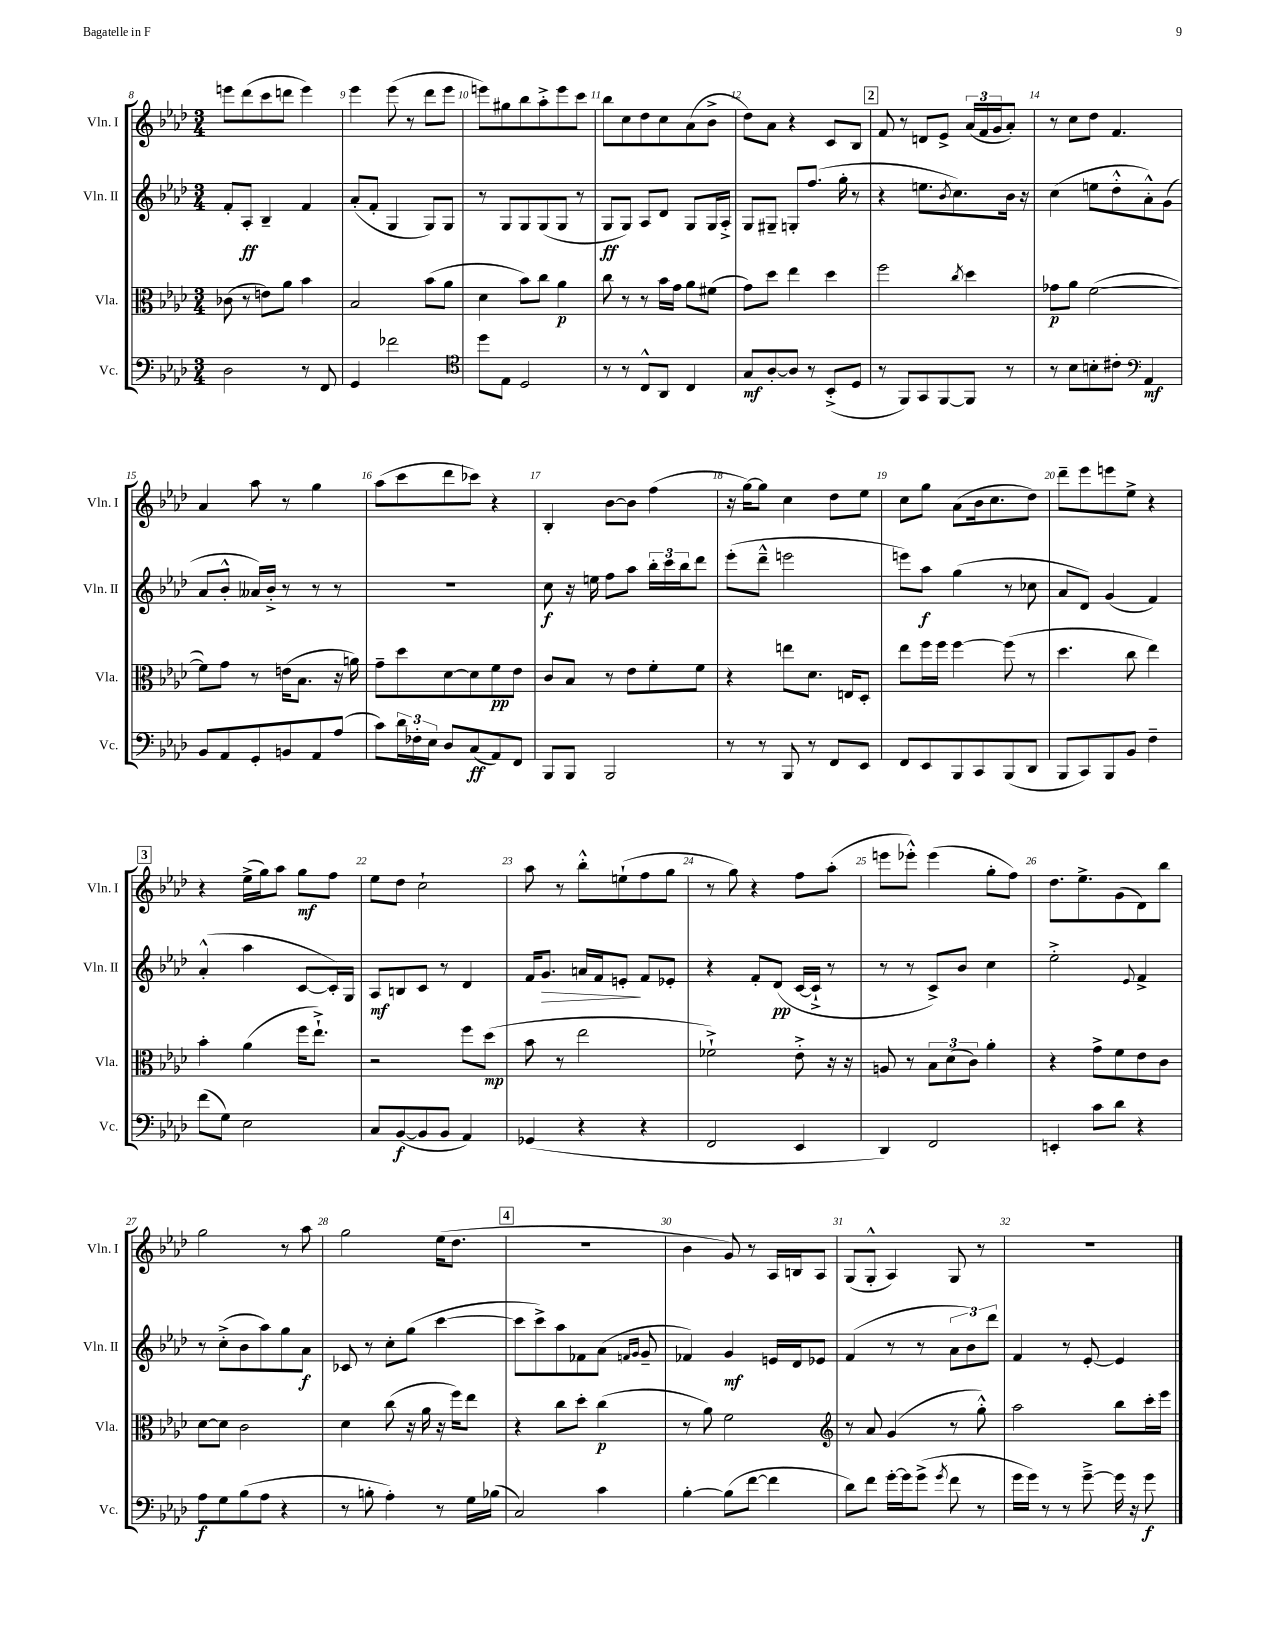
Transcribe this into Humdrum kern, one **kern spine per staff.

**kern	**kern	**kern	**kern
*staff4	*staff3	*staff2	*staff1
*clefF4	*clefC3	*clefG2	*clefG2
*k[b-e-a-d-]	*k[b-e-a-d-]	*k[b-e-a-d-]	*k[b-e-a-d-]
*M3/4	*M3/4	*M3/4	*M3/4
2D-	(8c-	8f'	8eee
.	8r	8A-'	(8ddd-
.	8e)	4B-~	8ccc
.	8a-	.	8ddd
8r	4b-	4f	4eee)
8FF	.	.	.
=	=	=	=
4GG	2B-	(8a-'	4eee-
.	.	8f'	.
2f-	.	4G	(8eee-
.	.	.	8r
.	(8b-	8G)	8ddd-
.	8a-	8G	8eee-
=	=	=	=
*clefC4	*	*	*
8dd-	4d-	8r	8eee)
8E-	.	8G	8gg#
2D-	8b-)	8G	8bb-
.	8cc	(8G	8aa-'^
.	4a-	8G	8eee
.	.	8r	8ccc
=	=	=	=
8r	8cc	8G	8bb-
8r	8r	8G)	8cc
8C^^	8r	8A-	8dd-
8AA-	16b-	8d-	8cc
.	16g	.	.
4C	8a-	8G	(8a-
.	(8f#	16G	8b-^
.	.	16A-'^	.
=	=	=	=
8G	8g)	8G	8dd-)
[8A-'	8dd-	8G#~	8a-
8A-]	4ee-	8G'	4r
8r	.	(8.ff	.
(8BB-'^	4dd-	.	8c
.	.	16gg'	.
8D-	.	8r	8B-
=	=	=	=
8r	2ff	4r	8f
8FF)	.	.	8r
8GG	.	8.ee	8d
[8FF	.	.	8e-^
.	.	8qb-	.
.	.	8.cc)	.
.	8qcc	.	.
8FF]	4dd-	.	(24a-
.	.	.	24f
.	.	.	24g
8r	.	16b-	8a-')
.	.	16r	.
=	=	=	=
8r	8g-	(4cc	8r
8B-	8a-	.	8cc
8B'	([2f	8ee	8dd-
8c#'	.	8dd-'^^	4.f
*clefF4	*	*	*
4AA-	.	8a-'^^)	.
.	.	(8g	.
=	=	=	=
8BB-	8f])	8a-	4a-
8AA-	8g	8b-'^^	.
8GG'	8r	16a--)	8aa-
.	.	16b-'^	.
8BB	(16e	8r	8r
.	8.B-	.	.
8AA-	.	8r	4gg
(8A-	16r	8r	.
.	16a)	.	.
=	=	=	=
8c)	8g~	2.r	(8aa-
24d-	8dd-	.	8ccc
24F-'	.	.	.
24E-	.	.	.
8D-	[8d-	.	8ddd-
(8C	8d-]	.	8ccc-)
8AA-)	8f	.	4r
8FF	8e-	.	.
=	=	=	=
8BBB-	8c	8cc	4B-'
8BBB-	8B-	16r	.
.	.	16ee	.
2BBB-	8r	8ff	[8b-
.	8e-	8aa-	8b-]
.	8f'	24bb-'	(4ff
.	.	24ccc	.
.	.	24bb-	.
.	8f	8ddd-	.
=	=	=	=
8r	4r	(8eee-'	16r
.	.	.	[16gg)
8r	.	8ddd-~^^	8gg]
8BBB-	8ee	2eee	4cc
8r	8.d-	.	.
8FF	.	.	8dd-
.	16E	.	.
8EE-	8D-'	.	8ee-
=	=	=	=
8FF	8ee-	8eee)	8cc
8EE-	16ff	8aa-	8gg
.	16ff	.	.
8BBB-	[4ff	(4gg	(8a-
8CC	.	.	16b-
.	.	.	8.cc
(8BBB-	(8ff]	8r	.
8DD-	8r	8cc-	8dd-)
=	=	=	=
8BBB-	4.dd-	8a-	8ddd-~
8CC)	.	8d-)	8eee-
8BBB-	.	(4g	8eee
8BB-	8cc	.	8ee-^
4F~	4ee-)	4f)	4r
=	=	=	=
(8f	4b-'	(4a-'^^	4r
8G)	.	.	.
2E-	(4a-	4aa-	(16ee-^
.	.	.	16gg)
.	.	.	8aa-
.	16ff	[8c	8gg
.	8.ee-`^)	.	.
.	.	16c'])	8ff
.	.	16G	.
=	=	=	=
8C	2r	8A-	8ee-
([8BB-	.	8B	8dd-
8BB-]	.	8c	2cc`
8BB-	.	8r	.
4AA-)	8ff	4d-	.
.	(8dd-	.	.
=	=	=	=
(4GG-	8b-	16f	8aa-
.	.	8.g	.
.	8r	.	8r
4r	2ee-	16a	8bb-'^^
.	.	16f	.
.	.	8e'	(8ee`
4r	.	8f	8ff
.	.	8e-'	8gg
=	=	=	=
2FF	2f-`^)	4r	8r
.	.	.	8gg)
.	.	8f'	4r
.	.	(8d-	.
4EE-	8e-'^	[16c	8ff
.	.	16c`^]	.
.	16r	8r	(8aa-'
.	16r	.	.
=	=	=	=
4DD-)	8A	8r	8eee
.	8r	8r	8eee-'^^)
2FF	12B-	8c^)	(4eee-
.	(12d-	.	.
.	.	8b-	.
.	12c)	.	.
.	4a-'	4cc	8gg'
.	.	.	8ff)
=	=	=	=
4EE'	4r	2ee-'^	8.dd-
.	.	.	8.ee-^
8c	8g^	.	.
8d-	8f	.	(8g
.	.	8qqe-	.
4r	8e-	4f^	8d-)
.	8c	.	8bb-
=	=	=	=
8A-	[8d-	8r	2gg
8G	8d-]	(8cc'^	.
(8B-	2c	8b-	.
8A-	.	8aa-)	.
4r	.	8gg	8r
.	.	8a-	8aa-
=	=	=	=
8r	4d-	8c-	2gg
8B'	.	8r	.
4A-')	(8cc	8cc'	.
.	16r	(8gg	.
.	16a-	.	.
8r	16r	[4ccc	(16ee-
.	16ff)	.	8.dd-
16G	8ee-	.	.
(16B-	.	.	.
=	=	=	=
2C)	4r	8ccc]	2.r
.	.	8ccc^)	.
.	8cc	8aa-	.
.	8dd-'	8f-	.
4c	(4cc	(8a-	.
.	.	16qqf	.
.	.	16qqg	.
.	.	8g~	.
=	=	=	=
[4B-'	8r	4f-)	4b-
.	8a-)	.	.
(8B-]	2f	4g	8g)
[8f	.	.	8r
4f]	.	16e	16A-
.	.	16d-	16B
.	.	8e-	8A-
=	=	=	=
*	*clefG2	*	*
8d-)	8r	(4f	(8G
8f	8a-	.	8G'^^
[16g'	(4g	8r	4A-)
16g]	.	.	.
(8g^	.	8r	.
8qg	.	.	.
8f	8r	12a-	8G
.	.	12b-)	.
8r	8gg'^^)	.	8r
.	.	12ddd-	.
=	=	=	=
16g	2aa-	4f	2.r
16g)	.	.	.
8r	.	.	.
8r	.	8r	.
[8g~^	.	[8e-'	.
16g]	8bb-	4e-]	.
16r	.	.	.
8g	16ccc'	.	.
.	16eee-	.	.
==	==	==	==
*-	*-	*-	*-
